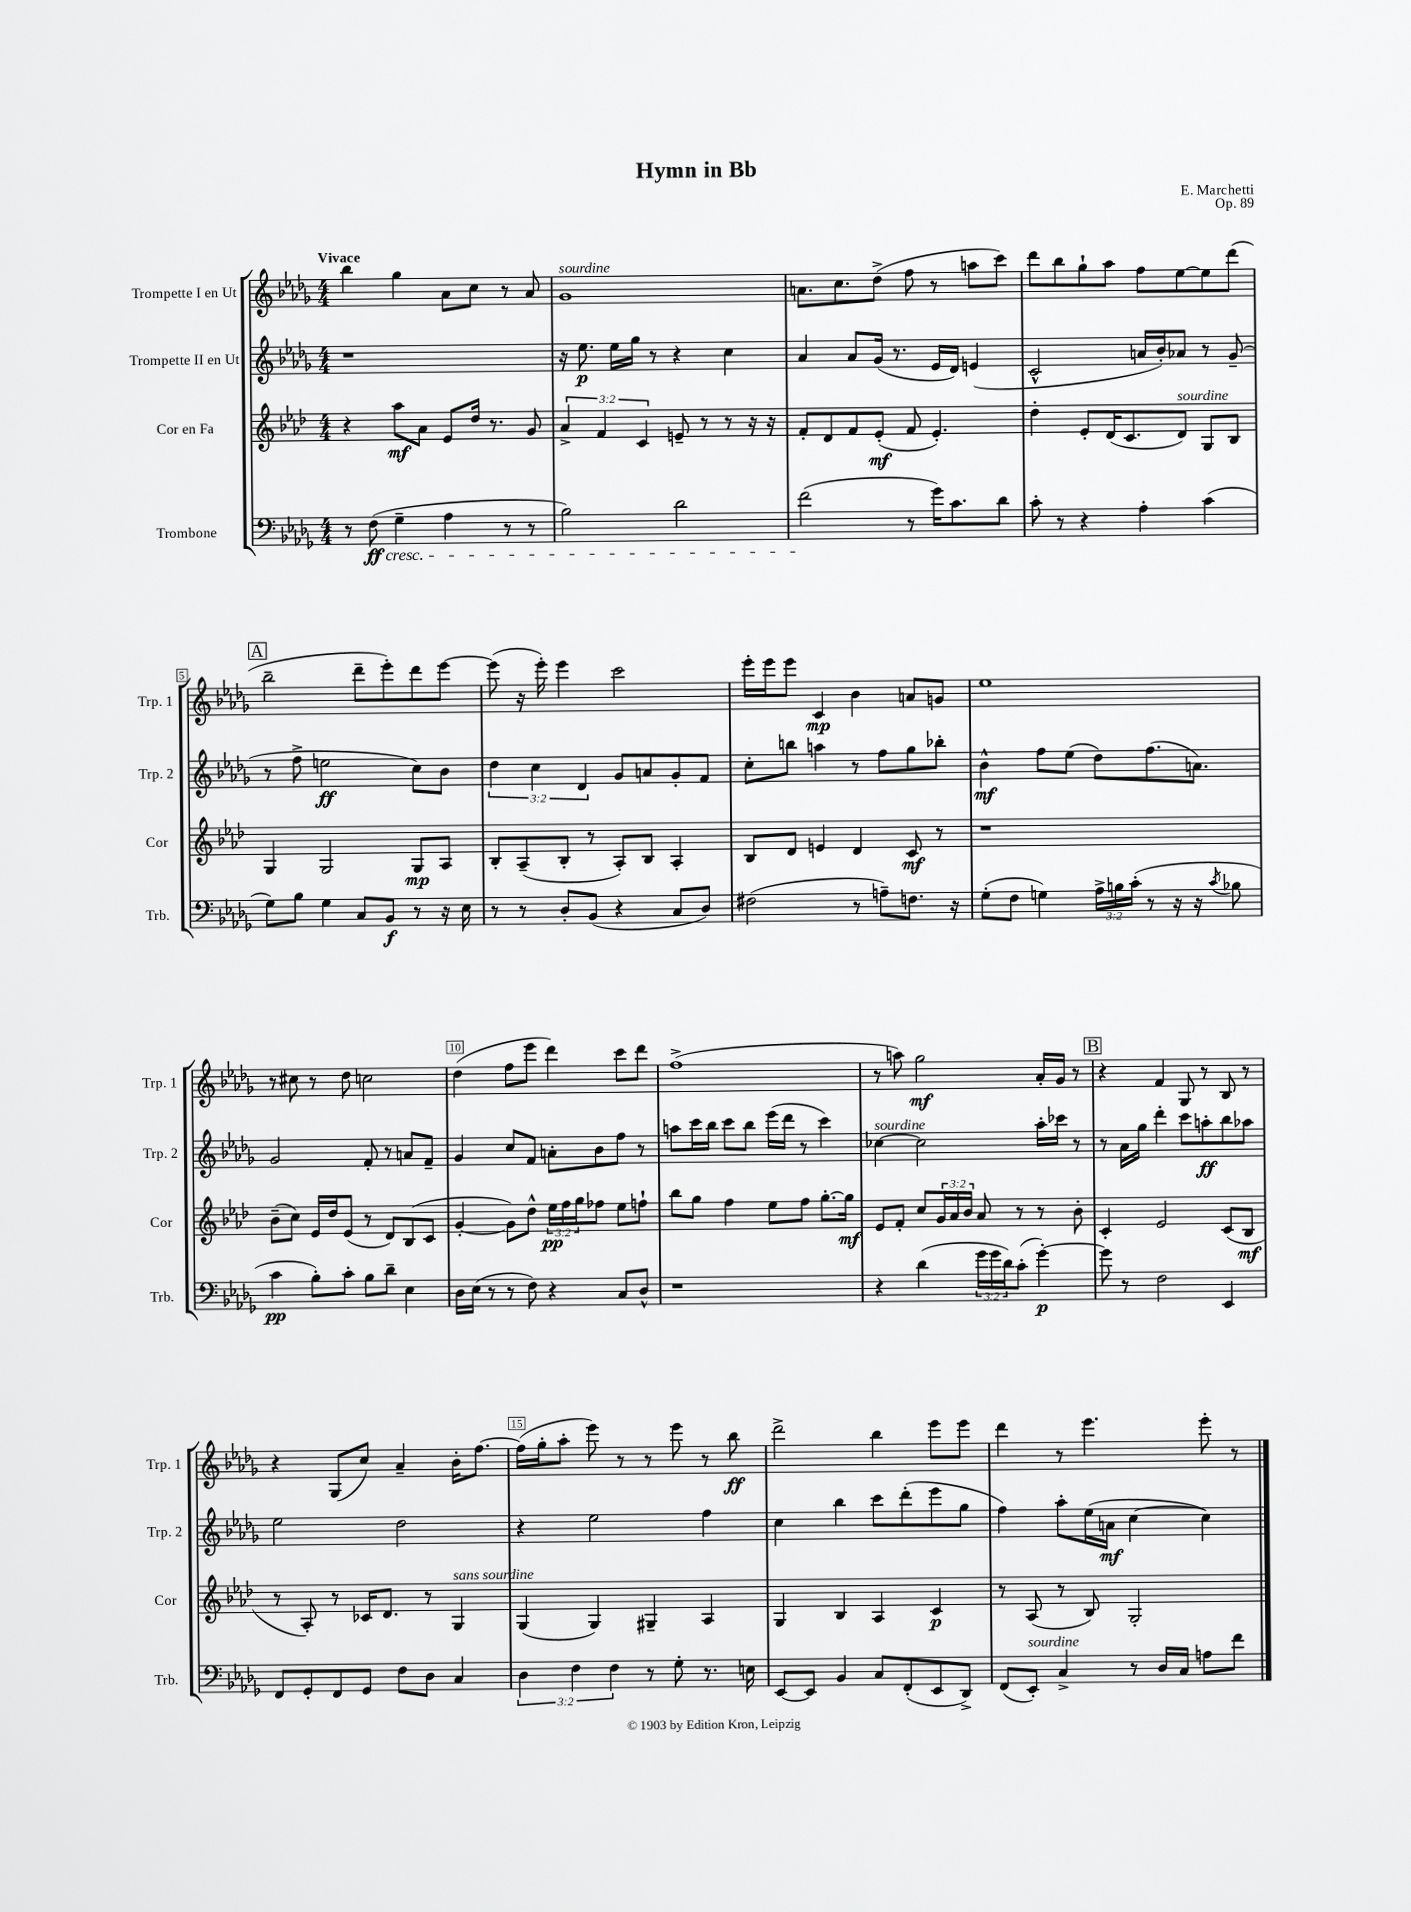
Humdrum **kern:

**kern	**dynam	**kern	**dynam	**kern	**dynam	**kern	**dynam
*part4	*part4	*part3	*part3	*part2	*part2	*part1	*part1
*staff4	*staff4	*staff3	*staff3	*staff2	*staff2	*staff1	*staff1
*I"Trombone	*	*I"Cor en Fa	*	*I"Trompette II en Ut	*	*I"Trompette I en Ut	*
*I'Trb.	*	*I'Cor	*	*I'Trp. 2	*	*I'Trp. 1	*
*clefF4	*	*clefG2	*	*clefG2	*	*clefG2	*
*k[b-e-a-d-g-]	*	*k[b-e-a-d-]	*	*k[b-e-a-d-g-]	*	*k[b-e-a-d-g-]	*
*M4/4	*	*M4/4	*	*M4/4	*	*M4/4	*
=1	=1	=1	=1	=1	=1	=1	=1
!	!	!	!	!	!	!LO:TX:a:B:t=Vivace	!
8r	.	4r	.	1r	.	4bb-\	.
!LO:TX:b:i:t=cresc.	!	!	!	!	!	!	!
(8F\	ff	.	.	.	.	.	.
4G-~\	.	8aa-\L	mf	.	.	4gg-\	.
.	.	8a-\J	.	.	.	.	.
4A-\	.	8e-/L	.	.	.	8a-\L	.
.	.	16dd-/Jk	.	.	.	8cc\J	.
.	.	8.r	.	.	.	.	.
8r	.	.	.	.	.	8r	.
8r	.	8g/	.	.	.	8a-/	.
=2	=2	=2	=2	=2	=2	=2	=2
!	!	!	!	!	!	!LO:TX:a:i:t=sourdine	!
2B-\)	.	6a-^/	.	16r	.	1g-	.
.	.	.	.	8.ee-\	p	.	.
.	.	6f/	.	.	.	.	.
.	.	.	.	16ee-\LL	.	.	.
.	.	.	.	16gg-\JJ	.	.	.
.	.	6c/	.	.	.	.	.
.	.	.	.	8r	.	.	.
2d-\	.	8en~/	.	4r	.	.	.
.	.	8r	.	.	.	.	.
.	.	8r	.	4cc\	.	.	.
.	.	16r	.	.	.	.	.
.	.	16r	.	.	.	.	.
=3	=3	=3	=3	=3	=3	=3	=3
(2f\	.	8f'/L	.	4a-/	.	8.an\L	.
.	.	8d-/	.	.	.	.	.
.	.	.	.	.	.	8.cc\	.
.	.	8f/	.	8a-/L	.	.	.
.	.	(8e-'/J	mf	(16g-/Jk	.	(8dd-^\J	.
.	.	.	.	8.r	.	.	.
8r	.	8f/	.	.	.	8ff\	.
16g-\KL)	.	4.e-'/)	.	16e-/LL	.	8r	.
8.c\	.	.	.	16d-/JJ)	.	.	.
.	.	.	.	(4en/	.	8aan\L	.
8d-\J	.	.	.	.	.	8ccc\J)	.
=4	=4	=4	=4	=4	=4	=4	=4
8c'\	.	4dd-'\	.	2c^^/	.	8ddd-\L	.
8r	.	.	.	.	.	8bb-\	.
4r	.	8e-'/L	.	.	.	8gg-`\	.
.	.	(16d-/K	.	.	.	8aa-\J	.
.	.	8.c/	.	.	.	.	.
4A-'\	.	.	.	16an/LL	.	8ff\L	.
.	.	.	.	16b-'/J)	.	.	.
!	!	!LO:TX:a:i:t=sourdine	!	!	!	!	!
.	.	8d-/J)	.	8a-X/J	.	[8ee-\	.
(4c\	.	8G/L	.	8r	.	8ee-\]	.
.	.	8B-/J	.	(8g-~/	.	(8ddd-\J	.
!!LO:LB:g=z
!!LO:REH:place=s1:t=A
=5	=5	=5	=5	=5	=5	=5	=5
8G-\L)	.	4G/	.	8r	.	2bb-~\	.
8B-\J	.	.	.	8ff^\	.	.	.
4G-\	.	2G/	.	2een\	ff	.	.
8C/L	.	.	.	.	.	8ddd-~\L	.
8BB-/J	f	.	.	.	.	8eee-'\)	.
8r	.	8G/L	mp	8cc\L)	.	8ddd-\	.
16r	.	8A-/J	.	8b-\J	.	[8eee-\J	.
16E-\	.	.	.	.	.	.	.
=6	=6	=6	=6	=6	=6	=6	=6
8r	.	8B-'/L	.	6dd-\	.	(8eee-\]	.
8r	.	(8A-~/	.	.	.	16r	.
.	.	.	.	6cc\	.	.	.
.	.	.	.	.	.	16eee-'\)	.
8D-'/L	.	8B-'/J	.	.	.	4eee-\	.
.	.	.	.	6d-/	.	.	.
(8BB-/J	.	8r	.	.	.	.	.
4r	.	8A-'/L)	.	8g-/L	.	2ccc\	.
.	.	8B-/J	.	8an/	.	.	.
8C/L	.	4A-'/	.	8g-'/	.	.	.
8D-/J)	.	.	.	8f/J	.	.	.
=7	=7	=7	=7	=7	=7	=7	=7
(2F#X\	.	8B-/L	.	8cc'\L	.	16eee-'\LL	.
.	.	.	.	.	.	16eee-\J	.
.	.	8d-/J	.	8bbn\J	.	8eee-\J	.
.	.	4en/	.	4aan\	.	4c/	mp
8r	.	4d-/	.	8r	.	4b-\	.
8An~\L)	.	.	.	8ff\L	.	.	.
8.Fn\J	.	8c/	mf	8gg-\	.	8an/L	.
.	.	8r	.	8bb-X'\J	.	8gn/J	.
16r	.	.	.	.	.	.	.
=8	=8	=8	=8	=8	=8	=8	=8
(8G-'\L	.	1r	.	4b-^^\	mf	1ee-	.
8F\J	.	.	.	.	.	.	.
4Gn\)	.	.	.	8ff\L	.	.	.
.	.	.	.	(8ee-\J	.	.	.
24A-^\LL	.	.	.	8dd-\L)	.	.	.
24Bn\	.	.	.	.	.	.	.
(24c'\JJ	.	.	.	.	.	.	.
8r	.	.	.	(8.ff\	.	.	.
16r	.	.	.	.	.	.	.
16r	.	.	.	8.an\J)	.	.	.
8qc/	.	.	.	.	.	.	.
8B-X\	.	.	.	.	.	.	.
!!LO:LB:g=z
=9	=9	=9	=9	=9	=9	=9	=9
4c\	pp	(8b-~\L	.	2g-/	.	8r	.
.	.	8cc\J)	.	.	.	8cc#X\	.
8B-'\L)	.	16e-/LL	.	.	.	8r	.
.	.	16dd-/J	.	.	.	.	.
8c'\J	.	(8e-/J	.	.	.	8dd-\	.
8B-\L	.	8r	.	8f'/	.	2ccn\	.
8d-~\J	.	8d-/L)	.	8r	.	.	.
4E-\	.	(8B-/	.	8an/L	.	.	.
.	.	8c/J	.	8f~/J	.	.	.
=10	=10	=10	=10	=10	=10	=10	=10
16D-\LL	.	[4g'/	.	4g-/	.	(4dd-\	.
(16E-\JJ	.	.	.	.	.	.	.
8r	.	.	.	.	.	.	.
8r	.	8g\L])	.	8cc/L	.	8ff\L	.
8F\)	.	8dd-^^\J	.	8f/J	.	8eee-\J	.
4r	.	24ee-\LL	pp	8an'\L	.	4ddd-\)	.
.	.	24ff\	.	.	.	.	.
.	.	24gg\J	.	.	.	.	.
.	.	8ff-X\J	.	8b-\	.	.	.
8C/L	.	8ee-\L	.	8ff\J	.	8ccc\L	.
8D-^^/J	.	8ffn`\J	.	8r	.	8ddd-\J	.
=11	=11	=11	=11	=11	=11	=11	=11
1r	.	8bb-\L	.	8aan\L	.	(1ff^	.
.	.	8gg\J	.	16ccc\L	.	.	.
.	.	.	.	16bb-\JJ	.	.	.
.	.	4ff\	.	8ccc\L	.	.	.
.	.	.	.	8bb-\J	.	.	.
.	.	8ee-\L	.	(16eee-\LL	.	.	.
.	.	.	.	16ddd-\JJ	.	.	.
.	.	8ff\J	.	8r	.	.	.
.	.	[8.gg'\L	.	4ccc\)	.	.	.
.	.	16gg\Jk]	mf	.	.	.	.
=12	=12	=12	=12	=12	=12	=12	=12
!	!	!	!	!LO:TX:a:i:t=sourdine	!	!	!
4r	.	8e-/L	.	[4cc-X\	.	8r	.
.	.	8f'/J	.	.	.	8aan\)	.
(4d-\	.	8cc/L	.	2cc-\]	.	2gg-\	mf
.	.	24g/L	.	.	.	.	.
.	.	24a-/	.	.	.	.	.
.	.	24b-/JJ	.	.	.	.	.
24g-\LL	.	8a-/	.	.	.	.	.
24g-\	.	.	.	.	.	.	.
24d-\J)	.	.	.	.	.	.	.
(8c'\J	.	8r	.	.	.	.	.
[4g-'\)	p	8r	.	16aa-'\LL	.	16a-'/LL	.
.	.	.	.	16ccc-X\JJ	.	16g-/JJ	.
.	.	8b-'\	.	8r	.	8r	.
!!LO:REH:place=s1:t=B
=13	=13	=13	=13	=13	=13	=13	=13
8g-\]	.	4c'/	.	8r	.	4r	.
8r	.	.	.	16a-\LL	.	.	.
.	.	.	.	16gg-\JJ	.	.	.
2F\	.	2e-/	.	4ddd-'\	.	4f/	.
.	.	.	.	8ccc\L	.	8G-/	.
.	.	.	.	8aan'\	ff	8r	.
4EE-/	.	(8c/L	.	8bb-\	.	8B-/	.
.	.	8B-/J	mf	8aa-X\J	.	8r	.
!!LO:LB:g=z
=14	=14	=14	=14	=14	=14	=14	=14
8FF/L	.	8r	.	2ee-\	.	4r	.
8GG-'/	.	8A-'/)	.	.	.	.	.
8FF/	.	8r	.	.	.	(8G-/L	.
8GG-/J	.	16c-X/KL	.	.	.	8cc/J)	.
.	.	8.d-/J	.	.	.	.	.
8F\L	.	.	.	2dd-\	.	4a-~/	.
8D-\J	.	8r	.	.	.	.	.
!	!	!LO:TX:a:i:t=sans sourdine	!	!	!	!	!
4C/	.	4G/	.	.	.	16b-'\KL	.
.	.	.	.	.	.	[8.ff\J	.
=15	=15	=15	=15	=15	=15	=15	=15
6D-\	.	(4G/	.	4r	.	(16ff\LL]	.
.	.	.	.	.	.	16gg-'\J	.
.	.	.	.	.	.	8aa-'\J	.
6F\	.	.	.	.	.	.	.
.	.	4G/)	.	2ee-\	.	8eee-\)	.
6F\	.	.	.	.	.	.	.
.	.	.	.	.	.	8r	.
8r	.	4G#X~/	.	.	.	8r	.
8G-'\	.	.	.	.	.	8eee-\	.
8.r	.	4A-/	.	4ff\	.	8r	.
.	.	.	.	.	.	8bb-\	ff
16En\	.	.	.	.	.	.	.
=16	=16	=16	=16	=16	=16	=16	=16
[8EE-/L	.	4G/	.	4cc\	.	2ddd-^\	.
8EE-/J]	.	.	.	.	.	.	.
4BB-/	.	4B-/	.	4bb-\	.	.	.
8C/L	.	4A-/	.	8ccc\L	.	4bb-\	.
(8FF'/	.	.	.	(8ddd-'\	.	.	.
8EE-/	.	4c/	p	8eee-\	.	8eee-\L	.
8DD-^/J)	.	.	.	8gg-\J	.	8eee-\J	.
=17	=17	=17	=17	=17	=17	=17	=17
(8FF/L	.	8r	.	4ff\)	.	4ddd-\	.
!LO:TX:a:i:t=sourdine	!	!	!	!	!	!	!
8EE-'/J)	.	(8A-/	.	.	.	.	.
4C^/	.	8r	.	8aa-'\L	.	8r	.
.	.	8B-/)	.	(16ee-\L	.	4.eee-\	.
.	.	.	.	16an\JJ	mf	.	.
8r	.	2G'/	.	[4cc\	.	.	.
16D-/LL	.	.	.	.	.	.	.
16C/JJ	.	.	.	.	.	.	.
8An\L	.	.	.	4cc\])	.	8eee-'\	.
8f\J	.	.	.	.	.	8r	.
==	==	==	==	==	==	==	==
*-	*-	*-	*-	*-	*-	*-	*-
